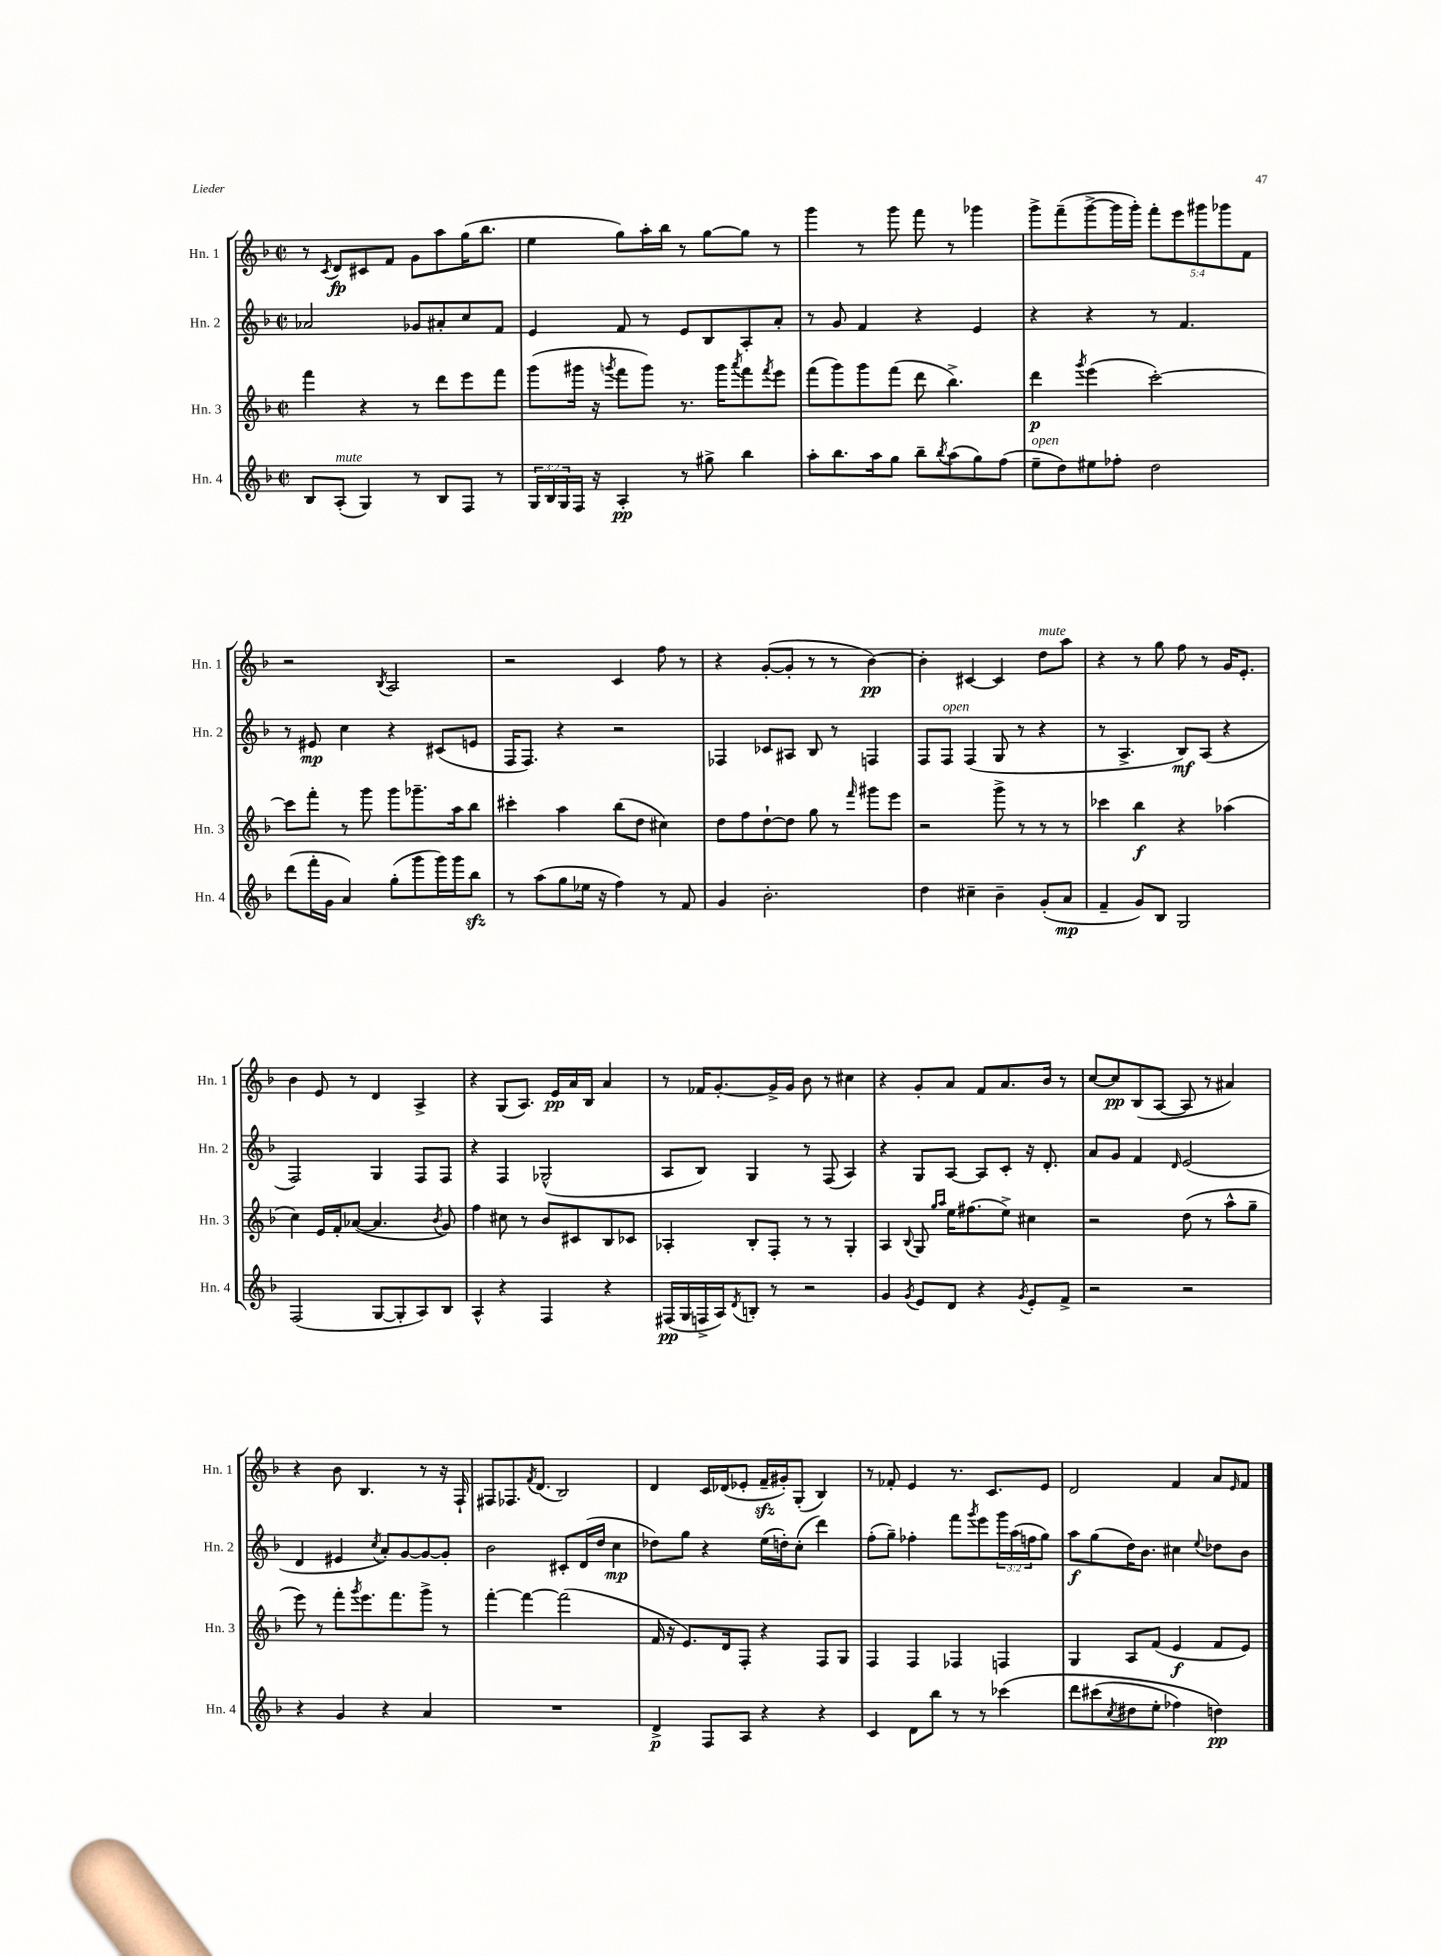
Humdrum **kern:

**kern	**kern	**kern	**kern
*staff4	*staff3	*staff2	*staff1
*clefG2	*clefG2	*clefG2	*clefG2
*k[b-]	*k[b-]	*k[b-]	*k[b-]
*M2/2	*M2/2	*M2/2	*M2/2
*met(c|)	*met(c|)	*met(c|)	*met(c|)
8B-/L	4fff\	2a-/	8r
.	.	.	8qc/
(8A'/J	.	.	8d/L
4G/)	4r	.	8c#/
.	.	.	8f/J
8r	8r	8g-/L	8g\L
8B-/L	8ddd\L	8a#'/	8aa\
8F/J	8eee\	8cc/	(16gg\K
.	.	.	8.bb-\J
8r	8fff\J	8f/J	.
=	=	=	=
24G/LL	(8ggg\L	4e/	4ee\
24B-/	.	.	.
24G/	.	.	.
16F/JJ	16ggg#\Jk	.	.
16r	16r	.	.
.	8qggg/	.	.
4A'/	8fff\L	8f/	8gg\L)
.	8ggg\J)	8r	16aa'\L
.	.	.	16bb-\JJ
8r	8.r	8e/L	8r
8gg#^\	.	8B-/	[8gg\L
.	16ggg\LK	.	.
.	8qaaa/	.	.
4bb-\	8fff\	8A'/	8gg\]J
.	8qfff/	.	.
.	8eee\J	8a'/J	8r
=	=	=	=
8aa'\L	(8fff\L	8r	4ggg\
8.bb-\	8ggg\)	8g/	.
.	8ggg\	4f/	8r
16aa\k	.	.	.
8gg\J	(8fff\J	.	8ggg\
8bb-~\L	8ddd\	4r	8fff\
8qbb-/	.	.	.
(8aa\	4.bb-^\)	.	8r
8gg\)	.	4e/	4ggg-\
(8ff\J	.	.	.
=	=	=	=
8ee~\L	4ddd\	4r	8ggg^\L
8dd\)	.	.	(8fff~\
.	8qggg/	.	.
8ee#\	(4eee\	4r	[8ggg^\
8ff-'\J	.	.	16ggg\]L
.	.	.	16ggg'\JJ)
2dd\	[2ccc'\)	8r	10fff'\L
.	.	.	10eee\
.	.	4.f/	.
.	.	.	10ggg#\
.	.	.	10ggg-\
.	.	.	10f\J
=	=	=	=
(8ddd\L	8ccc\]L	8r	2r
16fff'\L	8fff'\J	8e#/	.
16g\JJ	.	.	.
4a/)	8r	4cc\	.
.	8ggg\	.	.
.	.	.	8qB-/
(8gg'\L	8ggg\L	4r	2A/
8ggg\	8.ggg-~\	.	.
16ggg\L)	.	(8c#/L	.
16ggg\J	16aa\k	.	.
8bb-\J	8bb-\J	8e/J	.
=	=	=	=
8r	4ccc#'\	16F/LK	2r
.	.	8.F/J)	.
(8aa\L	.	.	.
8gg\	4aa\	4r	.
16ee-\Jk	.	.	.
16r	.	.	.
4ff\)	(8bb-\L	2r	4c/
.	8dd\J	.	.
8r	4cc#\)	.	8ff\
8f/	.	.	8r
=	=	=	=
4g/	8dd\L	4F-/	4r
.	8ff\	.	.
2.b-'\	[8dd`\	8c-/L	([8g'/L
.	8dd\]J	8A#/J	8g'/]J
.	8gg\	8B-/	8r
.	8r	8r	8r
.	16qqfff/	.	.
.	8ggg#\L	4F/	[4b-\)
.	8eee\J	.	.
=	=	=	=
4dd\	2r	8F/L	4b-'\]
.	.	8F/J	.
4cc#~\	.	(4F/	[4c#/
4b-~\	8ggg^\	8G/	4c#/]
.	8r	8r	.
(8g'/L	8r	4r	8dd\L
8a/J	8r	.	8aa\J
=	=	=	=
4f~/	4ccc-\	8r	4r
.	.	4.A^/	.
8g/L)	4bb-\	.	8r
8B-/J	.	.	8gg\
2G/	4r	8B-/L)	8ff\
.	.	(8A/J	8r
.	(4aa-\	4r	16g/LK
.	.	.	8.e'/J
=	=	=	=
(2F/	4cc\)	2F/)	4b-\
.	16e/LL	.	8e/
.	16f'/J	.	.
.	([8a-/J	.	8r
[8G/L	4.a-/]	4G/	4d/
8G'/]	.	.	.
8A/)	.	8F/L	4A^/
.	8qb-/	.	.
8B-/J	8g/)	8F/J	.
=	=	=	=
4A^^/	4ff\	4r	4r
4r	8cc#\	4F/	(8G/L
.	8r	.	8.A/J)
4F/	8b-/L	(2G-^^/	.
.	.	.	16e/LL
.	8c#/	.	16a/
.	.	.	16B-/JJ
4r	8B-/	.	4a/
.	8c-/J	.	.
=	=	=	=
(16F#/LL	4A-'/	8A/L	8r
16G/	.	.	.
16F^/	.	8B-/J)	16f-/LK
16A/J)	.	.	[8.g'/
8qd/	.	.	.
8B'/J	8B-'/L	4G/	.
8r	8F'/J	.	16g^/]L
.	.	.	16g/JJ
2r	8r	8r	8b-\
.	8r	(8F/	8r
.	4G'/	4A/)	4cc#\
=	=	=	=
4g/	4A/	4r	4r
8qg/	8qqB-/	.	.
8e/L	8G/	8G/L	8g'/L
.	16qqgg/LL	.	.
.	16qqaa/JJ	.	.
8d/J	16ee\LK	[8A/J	8a/J
.	(8.ff#\	.	.
4r	.	8A/]L	8f/L
.	8ee^\J)	8c'/J	8.a/
8qg/	.	.	.
8e'/L	4cc#\	16r	.
.	.	8.d'/	16b-/Jk
8f^/J	.	.	8r
=	=	=	=
2r	2r	8a/L	[8cc/L
.	.	8g/J	8cc/]
.	.	4f/	(8B-/
.	.	.	[8A/J
.	.	16qqd/	.
2r	(8dd\	(2e/	8A/]
.	8r	.	8r
.	8aa^^\L	.	4a#/)
.	8gg~\J	.	.
=	=	=	=
4r	8eee\)	4d/	4r
.	8r	.	.
4g/	8fff'\L	4e#/	8b-\
.	8qggg/	.	.
.	8.eee\	.	4.B-/
.	.	8qcc/	.
4r	.	8a'/L)	.
.	8.fff\	.	.
.	.	[8g/	.
4a/	8ggg^\J	8g/_	8r
.	8r	8g'/]J	16r
.	.	.	16F`/
=	=	=	=
1r	[4fff'\	2b-\	8F#/L
.	.	.	8.F-/
.	4fff\_	.	.
.	.	.	8qf/
.	.	.	(8.d/J
.	(2fff\]	8c#'/L	2B-/)
.	.	(16d/L	.
.	.	16dd/JJ	.
.	.	4cc\	.
=	=	=	=
4d^/	16f/	8dd-\L)	4d/
.	16r	.	.
.	8.e/L)	8gg\J	.
8F/L	.	4r	16c/LL
.	16d/k	.	(16d-/J
8A/J	8F'/J	.	8e-'/J
4r	4r	(16ee\LL	16f~/LL
.	.	16dd'\J)	16g#'/J)
.	.	(8cc'\J	(8G'/J
4r	8F/L	4ddd\)	4B-/)
.	8G/J	.	.
=	=	=	=
4c/	4F/	(8ff'\L	8r
.	.	8gg~\J)	8f-'/
8d\L	4F/	4ff-'\	4e/
8bb-\J	.	.	.
8r	4F-/	8fff\L	8.r
.	.	8qggg/	.
8r	.	8eee\	.
.	.	.	8.c/L
&(4ccc-\	4F/	24ggg\L	.
.	.	(24aa\	.
.	.	24ff\J	.
.	.	8gg\J)	8e/J
=	=	=	=
8ddd\L	4G/	8aa\L	2d/
(8ccc#\	.	(8gg\	.
8qcc/	.	.	.
8dd#\	8A/L	16dd\K)	.
.	.	8.b-\J	.
8ee'\J	(8f/J	.	.
4ff-\)	4e/	4cc#\	4f/
.	.	8qqee/	.
4dd\&)	8f/L	8dd-\L	8a/L
.	.	.	16qqe/
.	8e/J)	8b-\J	8f/J
==	==	==	==
*-	*-	*-	*-
